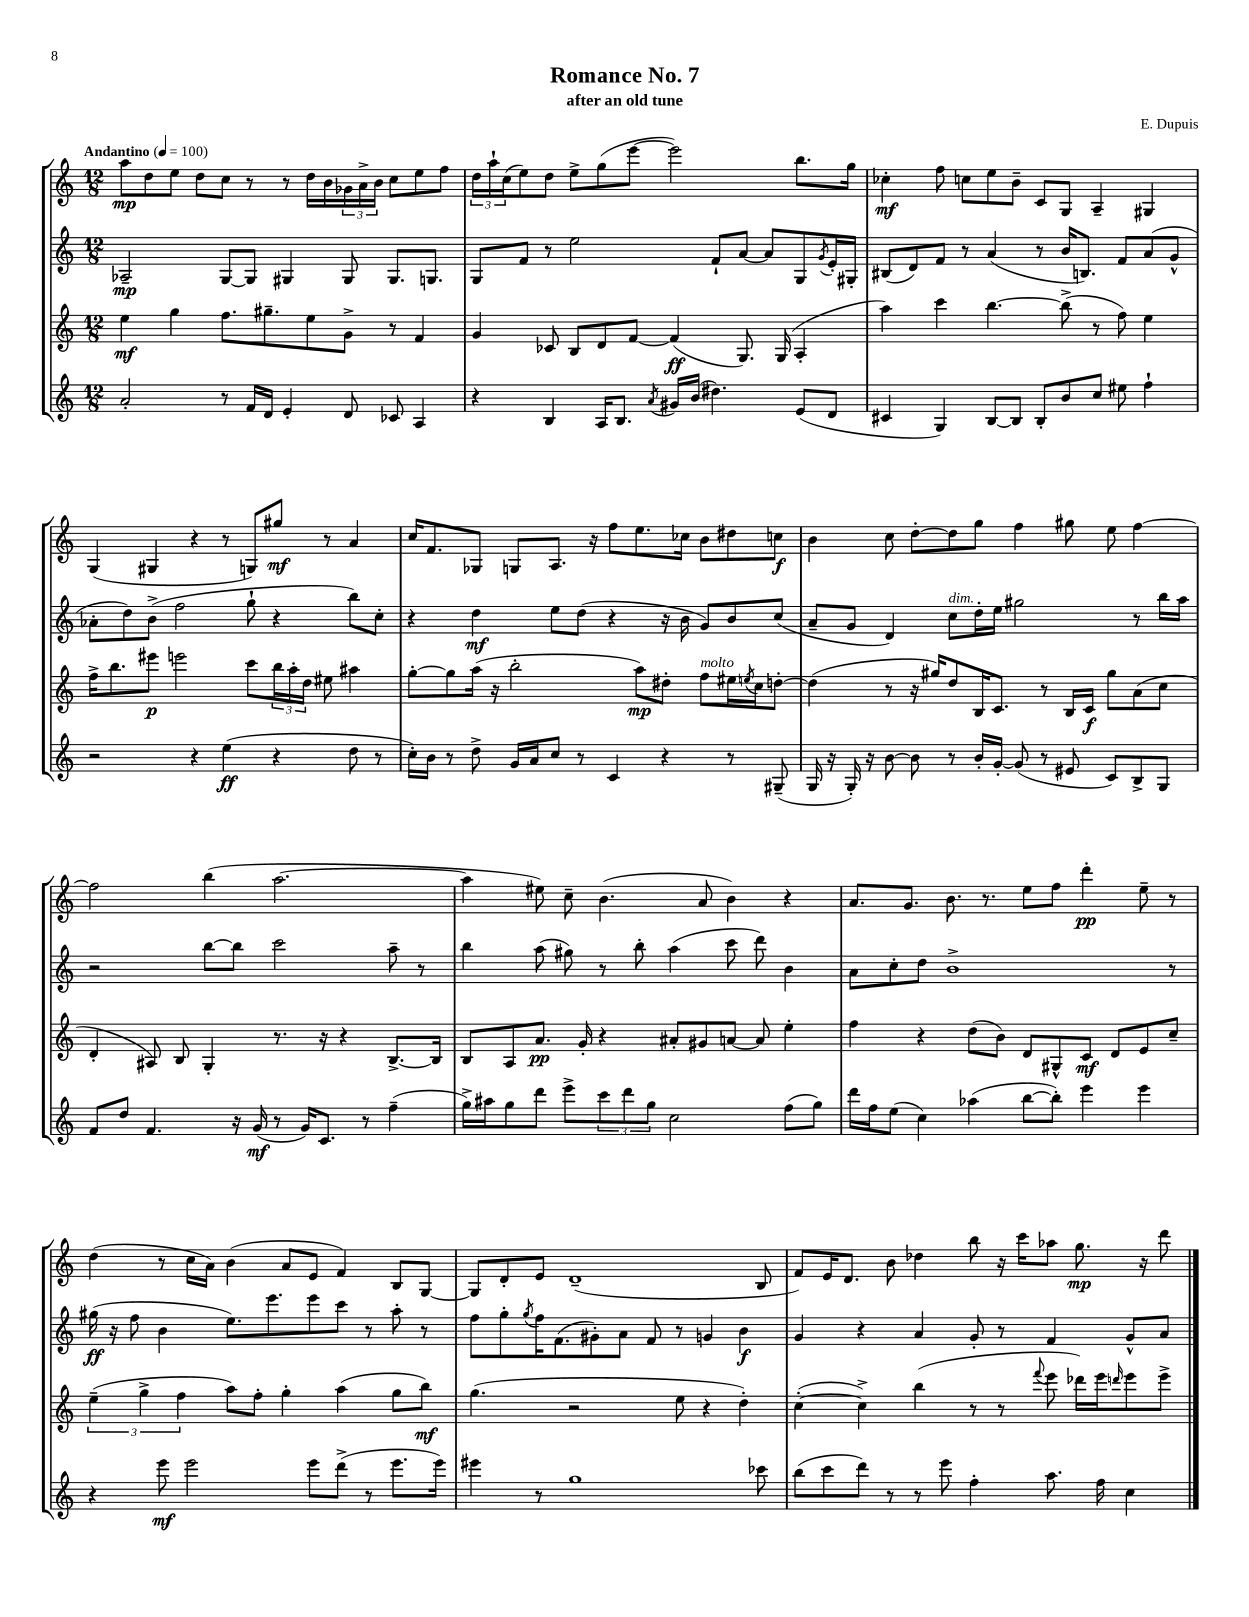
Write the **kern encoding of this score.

**kern	**dynam	**kern	**dynam	**kern	**dynam	**kern	**dynam
*part4	*part4	*part3	*part3	*part2	*part2	*part1	*part1
*staff4	*staff4	*staff3	*staff3	*staff2	*staff2	*staff1	*staff1
*clefG2	*	*clefG2	*	*clefG2	*	*clefG2	*
*k[]	*	*k[]	*	*k[]	*	*k[]	*
*M12/8	*	*M12/8	*	*M12/8	*	*M12/8	*
*MM100	*	*MM100	*	*MM100	*	*MM100	*
=1	=1	=1	=1	=1	=1	=1	=1
!	!	!	!	!	!	!LO:TX:a:B:t=Andantino	!
2a'/	.	4ee\	mf	2A-X~/	mp	8aa\L	mp
.	.	.	.	.	.	8dd\	.
.	.	4gg\	.	.	.	8ee\J	.
.	.	.	.	.	.	8dd\L	.
8r	.	8.ff\L	.	[8G/L	.	8cc\J	.
16f/LL	.	.	.	8G/J]	.	8r	.
16d/JJ	.	8.gg#X~\	.	.	.	.	.
4e'/	.	.	.	4G#X/	.	8r	.
.	.	8ee\	.	.	.	16dd\LL	.
.	.	.	.	.	.	16b\	.
8d/	.	8g^\J	.	8G#/	.	24g-X\	.
.	.	.	.	.	.	24a^\	.
.	.	.	.	.	.	24b\JJ	.
8c-X/	.	8r	.	8.G#/L	.	8cc\L	.
4A/	.	4f/	.	.	.	8ee\	.
.	.	.	.	8.Gn/J	.	.	.
.	.	.	.	.	.	8ff\J	.
=2	=2	=2	=2	=2	=2	=2	=2
4r	.	4g/	.	8G/L	.	24dd\LL	.
.	.	.	.	.	.	24aa`\	.
.	.	.	.	.	.	(24cc\J	.
.	.	.	.	8f/J	.	8ee\)	.
4B/	.	8c-X/	.	8r	.	8dd\J	.
.	.	8B/L	.	2ee\	.	8ee^\L	.
16A/KL	.	8d/	.	.	.	(8gg\	.
8.B/J	.	.	.	.	.	.	.
.	.	[8f/J	.	.	.	[8eee\J	.
8qa/	.	.	.	.	.	.	.
16g#X/LL	.	(4f/]	ff	.	.	2eee\])	.
(16b/JJ	.	.	.	.	.	.	.
4.dd#X\)	.	.	.	8f`/L	.	.	.
.	.	8.G/)	.	[8a/J	.	.	.
.	.	.	.	8a/L]	.	.	.
.	.	(16G/	.	.	.	.	.
(8e/L	.	4A'/	.	8G/	.	8.bb\L	.
.	.	.	.	8qg/	.	.	.
8d/J	.	.	.	16e'/L	.	.	.
.	.	.	.	16G#X'/JJ	.	16gg\Jk	.
=3	=3	=3	=3	=3	=3	=3	=3
4c#X/	.	4aa\)	.	(8B#X/L	.	4cc-X'\	mf
.	.	.	.	8d/)	.	.	.
4G/)	.	4ccc\	.	8f/J	.	8ff\	.
.	.	.	.	8r	.	8ccn\L	.
[8B/L	.	[4.bb\	.	(4a/	.	8ee\	.
8B/J]	.	.	.	.	.	8b~\J	.
8B'/L	.	.	.	8r	.	8c/L	.
8b/	.	(8bb^\]	.	16b/KL	.	8G/J	.
.	.	.	.	8.Bn/J)	.	.	.
8cc/J	.	8r	.	.	.	4A~/	.
8ee#X\	.	8ff\)	.	8f/L	.	.	.
4ff`\	.	4ee\	.	(8a/	.	4G#X/	.
.	.	.	.	8g^^/J	.	.	.
!!LO:LB:g=z
=4	=4	=4	=4	=4	=4	=4	=4
2r	.	16ff^\KL	.	8a-X'\L	.	(4G/	.
.	.	8.bb\	.	.	.	.	.
.	.	.	.	8dd\)	.	.	.
.	.	8eee#X\J	p	(8b^\J	.	4G#X/	.
.	.	2eeen\	.	2ff\	.	.	.
4r	.	.	.	.	.	4r	.
(4ee\	ff	.	.	.	.	8r	.
.	.	8ccc\L	.	8gg`\	.	8Gn/L)	.
4r	.	24bb\L	.	4r	.	8gg#X/J	mf
.	.	24aa'\	.	.	.	.	.
.	.	24dd\JJ	.	.	.	.	.
.	.	8ee#X\	.	.	.	8r	.
8dd\	.	4aa#X\	.	8bb\L)	.	4a/	.
8r	.	.	.	8cc'\J	.	.	.
=5	=5	=5	=5	=5	=5	=5	=5
16cc'\LL)	.	[8gg'\L	.	4r	.	16cc/KL	.
16b\JJ	.	.	.	.	.	8.f/	.
8r	.	8gg\]	.	.	.	.	.
8dd^\	.	(16aa\Jk	.	4dd\	mf	8G-X/J	.
.	.	16r	.	.	.	.	.
16g/LL	.	2bb'\	.	.	.	8Gn/L	.
16a/J	.	.	.	.	.	.	.
8cc/J	.	.	.	8ee\L	.	8.A/J	.
8r	.	.	.	(8dd\J	.	.	.
.	.	.	.	.	.	16r	.
4c/	.	.	.	4r	.	8ff\L	.
.	.	8aa\L)	mp	.	.	8.ee\	.
4r	.	8dd#X'\J	.	16r	.	.	.
.	.	.	.	16b\	.	16cc-X\Jk	.
!	!	!LO:TX:a:i:t=molto	!	!	!	!	!
.	.	8ff\L	.	8g/L)	.	8b\L	.
8r	.	16ee#X\L	.	8b/	.	8dd#X\	.
.	.	8qeen/	.	.	.	.	.
.	.	16cc\J	.	.	.	.	.
(8G#X~/	.	[8ddn'\J	.	(8cc/J	.	8ccn\J	f
=6	=6	=6	=6	=6	=6	=6	=6
16G/	.	(4dd\]	.	8a~/L	.	4b\	.
16r	.	.	.	.	.	.	.
16G'/)	.	.	.	8g/J	.	.	.
16r	.	.	.	.	.	.	.
[8b\	.	8r	.	4d/)	.	8cc\	.
8b\]	.	16r	.	.	.	[8dd'\L	.
.	.	16gg#X/KL)	.	.	.	.	.
!	!	!	!	!LO:TX:a:i:t=dim.	!	!	!
8r	.	8dd/	.	8cc\L	.	8dd\]	.
16b'/LL	.	16B/K	.	16dd'\L	.	8gg\J	.
[16g'/JJ	.	8.c/J	.	16ee\JJ	.	.	.
(8g/]	.	.	.	2gg#X\	.	4ff\	.
8r	.	8r	.	.	.	.	.
8e#X/	.	16B/LL	.	.	.	8gg#X\	.
.	.	16c/JJ	f	.	.	.	.
8c/L)	.	8gg#\L	.	.	.	8ee\	.
8B^/	.	(8a\	.	8r	.	[4ff\	.
8G/J	.	8cc\J	.	16bb\LL	.	.	.
.	.	.	.	16aa\JJ	.	.	.
!!LO:LB:g=z
=7	=7	=7	=7	=7	=7	=7	=7
8f/L	.	4d'/	.	2r	.	2ff\]	.
8dd/J	.	.	.	.	.	.	.
4.f/	.	8A#X/)	.	.	.	.	.
.	.	8B/	.	.	.	.	.
.	.	4G'/	.	[8bb\L	.	(4bb\	.
16r	.	.	.	8bb\J]	.	.	.
(16g/	mf	.	.	.	.	.	.
8r	.	8.r	.	2ccc\	.	[2.aa\	.
16g/KL)	.	.	.	.	.	.	.
8.c/J	.	16r	.	.	.	.	.
.	.	4r	.	.	.	.	.
8r	.	.	.	.	.	.	.
(4ff~\	.	[8.B^/L	.	8aa~\	.	.	.
.	.	.	.	8r	.	.	.
.	.	16B/Jk]	.	.	.	.	.
=8	=8	=8	=8	=8	=8	=8	=8
16gg^\LL)	.	8B/L	.	4bb\	.	4aa\]	.
16aa#X\J	.	.	.	.	.	.	.
8gg\	.	8A/	.	.	.	.	.
8ddd\J	.	8.a/J	pp	(8aa\	.	8ee#X\)	.
8eee^\L	.	.	.	8gg#X\)	.	8cc~\	.
.	.	16g'/	.	.	.	.	.
12ccc\	.	4r	.	8r	.	(4.b\	.
12ddd\	.	.	.	.	.	.	.
.	.	.	.	8bb'\	.	.	.
12gg\J	.	.	.	.	.	.	.
2cc\	.	8a#X'/L	.	(4aa\	.	.	.
.	.	8g#X/	.	.	.	8a/	.
.	.	[8an/J	.	8ccc\	.	4b\)	.
.	.	8a/]	.	8ddd\)	.	.	.
(8ff\L	.	4ee'\	.	4b\	.	4r	.
8gg\J)	.	.	.	.	.	.	.
=9	=9	=9	=9	=9	=9	=9	=9
16ddd\LL	.	4ff\	.	8a\L	.	8.a/L	.
16ff\J	.	.	.	.	.	.	.
(8ee\J	.	.	.	8cc'\	.	.	.
.	.	.	.	.	.	8.g/J	.
4cc\)	.	4r	.	8dd\J	.	.	.
.	.	.	.	1b^	.	8.b\	.
(4aa-X\	.	(8dd\L	.	.	.	.	.
.	.	.	.	.	.	8.r	.
.	.	8b\J)	.	.	.	.	.
[8bb\L	.	8d/L	.	.	.	8ee\L	.
8bb'\J])	.	8G#X^^/	.	.	.	8ff\J	.
4eee\	.	8c/J	mf	.	.	4ddd'\	pp
.	.	8d/L	.	.	.	.	.
4eee\	.	8e/	.	.	.	8ee~\	.
.	.	8cc~/J	.	8r	.	8r	.
!!LO:LB:g=z
=10	=10	=10	=10	=10	=10	=10	=10
4r	.	(6ee~\	.	(16gg#X\	ff	(4dd\	.
.	.	.	.	16r	.	.	.
.	.	.	.	8ff\	.	.	.
.	.	6gg^\	.	.	.	.	.
8eee\	mf	.	.	4b\	.	8r	.
.	.	6ff\	.	.	.	.	.
2eee\	.	.	.	.	.	16cc\LL	.
.	.	.	.	.	.	16a\JJ)	.
.	.	8aa\L)	.	8.ee\L)	.	(4b\	.
.	.	8ff'\J	.	.	.	.	.
.	.	.	.	8.eee\	.	.	.
.	.	4gg'\	.	.	.	8a/L	.
8eee\L	.	.	.	8eee\	.	8e/J	.
(8ddd^\J	.	(4aa\	.	8ccc\J	.	4f/)	.
8r	.	.	.	8r	.	.	.
8.eee\L	.	8gg\L	.	8aa'\	.	8B/L	.
.	.	8bb\J)	mf	8r	.	[8G/J	.
16eee\Jk)	.	.	.	.	.	.	.
=11	=11	=11	=11	=11	=11	=11	=11
4eee#X\	.	(4.gg\	.	8ff\L	.	8G/L]	.
.	.	.	.	8gg'\	.	8d'/	.
.	.	.	.	8qgg/	.	.	.
8r	.	.	.	16ff\K	.	8e/J	.
.	.	.	.	(8.f\	.	.	.
1gg	.	2r	.	.	.	(1d~	.
.	.	.	.	8g#X'\)	.	.	.
.	.	.	.	8a\J	.	.	.
.	.	.	.	8f/	.	.	.
.	.	8ee\	.	8r	.	.	.
.	.	4r	.	4gn/	.	.	.
.	.	4dd'\)	.	4b\	f	.	.
8ccc-X\	.	.	.	.	.	8B/	.
=12	=12	=12	=12	=12	=12	=12	=12
(8bb\L	.	([4cc'\	.	4g/	.	8f/L)	.
8ccc\	.	.	.	.	.	16e/K	.
.	.	.	.	.	.	8.d/J	.
8ddd\J)	.	4cc^\])	.	4r	.	.	.
8r	.	.	.	.	.	8b\	.
8r	.	(4bb\	.	4a/	.	4dd-X\	.
8eee\	.	.	.	.	.	.	.
4ff'\	.	8r	.	8g'/	.	8bb\	.
.	.	8r	.	8r	.	16r	.
.	.	.	.	.	.	16ccc\KL	.
.	.	8qqfff/	.	.	.	.	.
8.aa\	.	8eee\	.	4f/	.	8aa-X\J	.
.	.	16ddd-X\LL)	.	.	.	8.gg\	mp
16ff\	.	16eee\J	.	.	.	.	.
.	.	16qqdddn/	.	.	.	.	.
4cc\	.	8eee\	.	8g^^/L	.	.	.
.	.	.	.	.	.	16r	.
.	.	8eee^\J	.	8a/J	.	8ddd\	.
==	==	==	==	==	==	==	==
*-	*-	*-	*-	*-	*-	*-	*-
